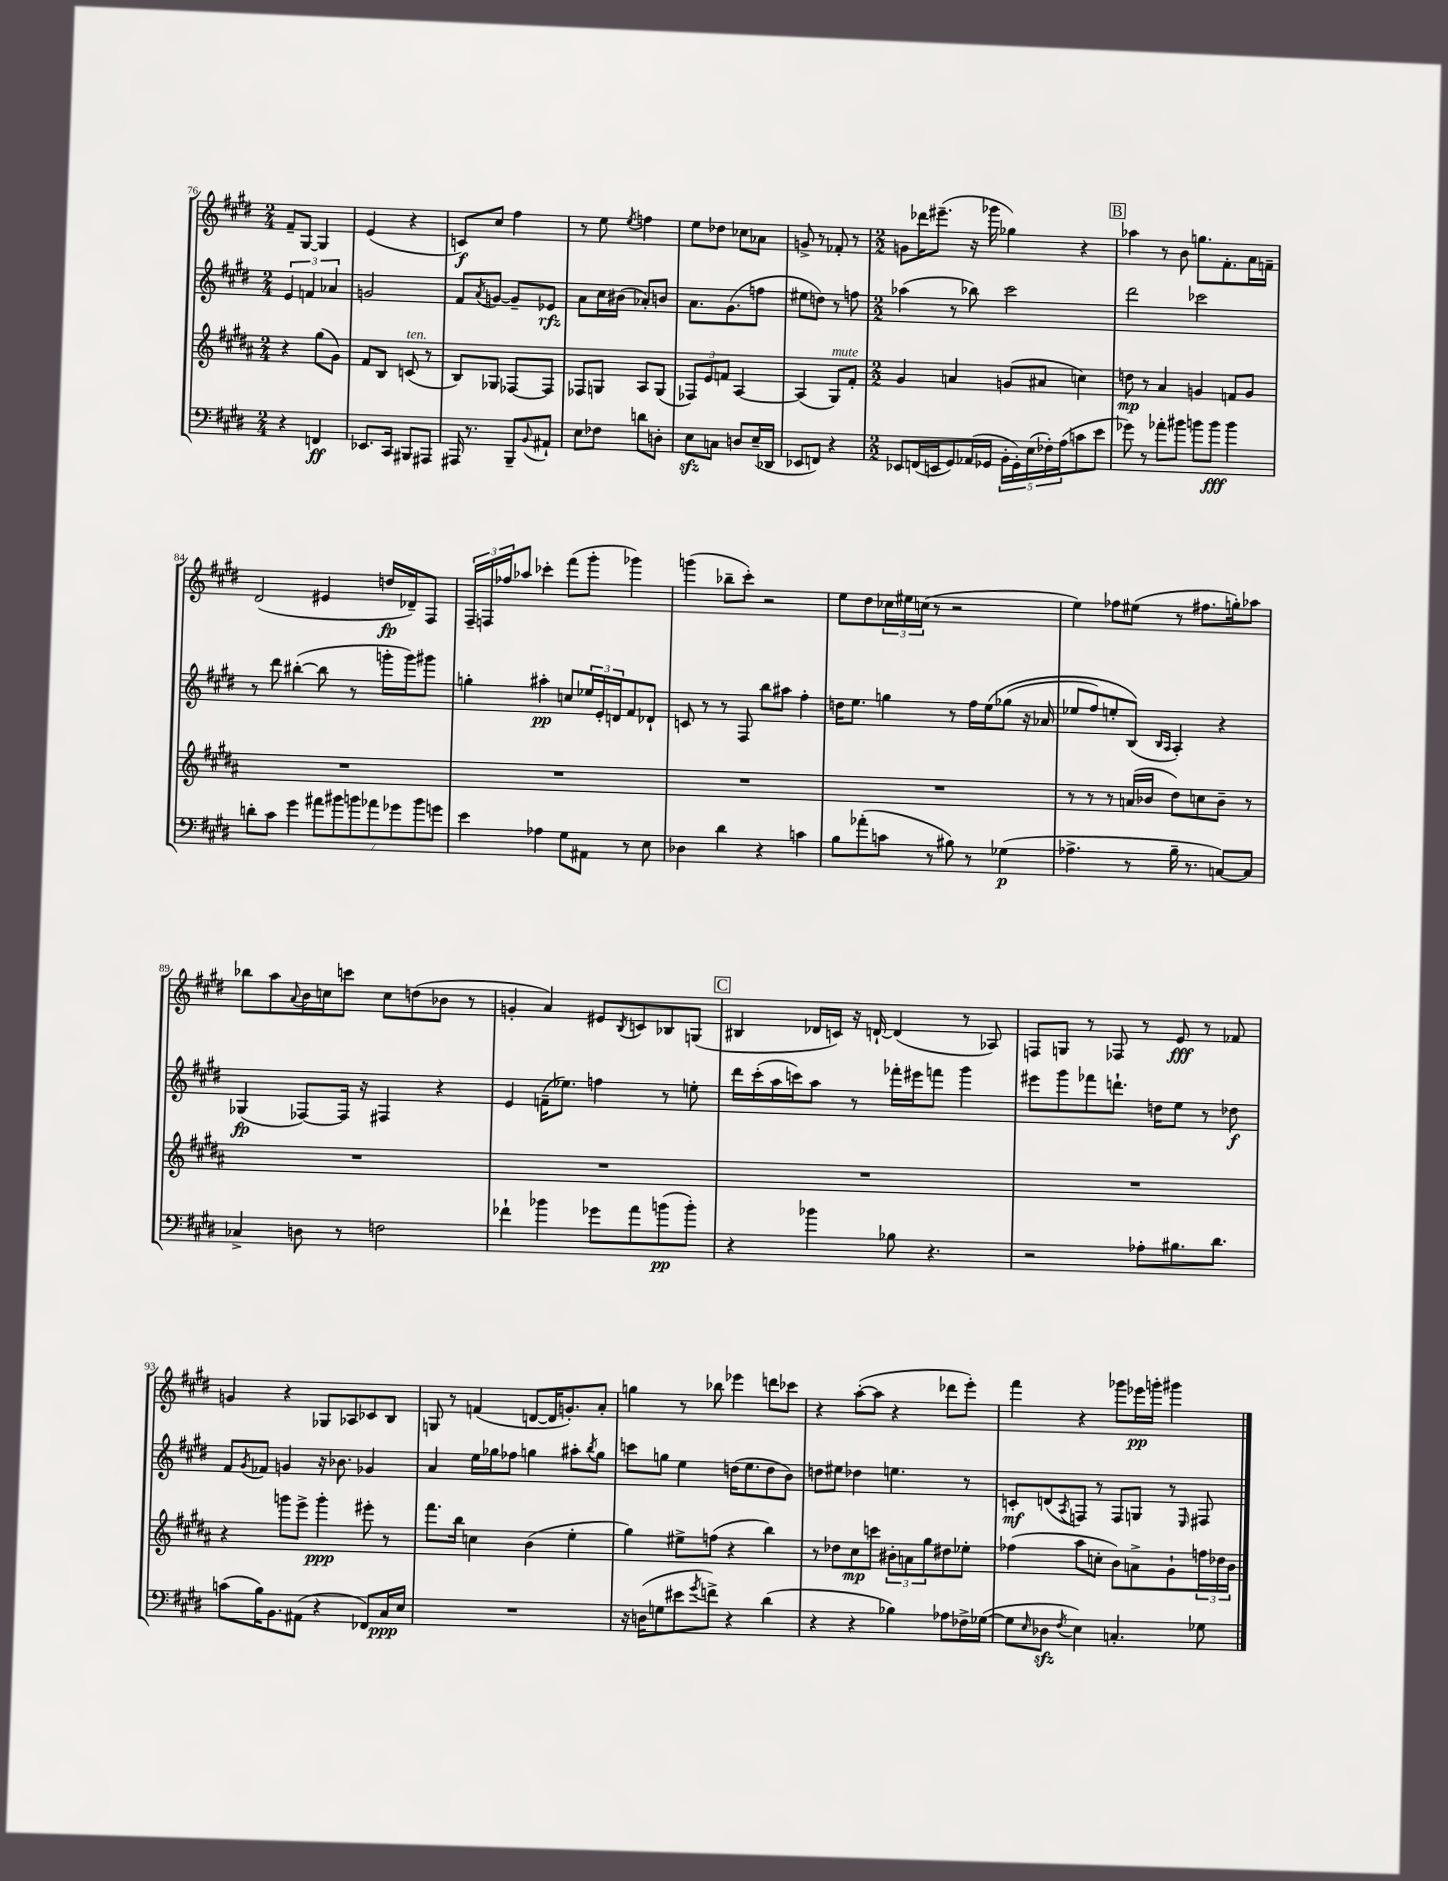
<<
\new StaffGroup <<
\new Staff = "s0" {
    \clef treble \key e \major \numericTimeSignature \time 2/4
    fis'8-- gis8~ gis4 |
    e'4( r4 |
    c'8\f) cis''8 fis''4 |
    r8 e''8 \acciaccatura { e''8 } f''4 |
    e''8 des''8 ces''8 aes'8 |
    g'8-> r8 fes'8-. r8 |
    \numericTimeSignature \time 2/2 g'8 des'''16 eis'''8.--( r16 ges'''16 ges''4) r4 |
    \mark \markup { \box "B" } aes''4 r8 b'8 g''8. fis'8.-. a'16 f'16-- |
    dis'2( eis'4 d''16\fp des'16--) fis8 |
    \tuplet 3/2 { fis16-- f16 fes''16 } aes''8 ces'''4-. fis'''8( gis'''8-. ges'''4) |
    g'''4( bes''8-- cis'''8-.) r2 |
    e''8 dis''8 \tuplet 3/2 { ces''16 eis''16 c''16( } r8 r2 |
    e''4) fes''8 eis''8( r8 fis''8. g''16-.) aes''8 |
    bes''8 a''8 \appoggiatura { a'8 } b'16 c''16 c'''8 c''8 d''8( bes'8 r8 |
    g'4-. a'4) eis'8 \acciaccatura { b8 } c'8 bes8 g8( |
    \mark \markup { \box "C" } bis4 des'16 c'16) r16 d'16~-! d'4( r8 aes8) |
    f8 g8 r8 fes8 r8 e'8\fff r8 fes'8 |
    g'4 r4 ges8 aes8 ces'8 b8 |
    g8 r8 f'4( d'8~ d'16 g'8.-.) a'8-. |
    g''4 r8 bes''8 ees'''4 d'''8 ces'''8 |
    r4 a''8~-.( a''8 r4 des'''8 e'''8-.) |
    fis'''4 r4 ges'''8 ees'''16\pp g'''16-. gis'''4 \bar "|." |
}
\new Staff = "s1" {
    \clef treble \key e \major \numericTimeSignature \time 2/4
    \tuplet 3/2 { e'4 f'4 aes'4 } |
    g'2 |
    fis'8 \acciaccatura { a'8 } g'8~ g'8-- ees'8\rfz |
    a'8 cis''16 bis'16( aes'8-.) b'8 |
    a'8. gis'8.( f''8 |
    eis''8 d''8) r8 f''8 |
    \numericTimeSignature \time 2/2 aes''4( r8 bes''8) cis'''2 |
    \mark \markup { \box "B" } dis'''2 ces'''2 |
    r8 dis'''8 bis''4~-.( bis''8 r8 g'''16-. g'''16) gis'''8 |
    g''4-. ais''4-.\pp c''8 \tuplet 3/2 { ees''16 e'16-. d'16 } fis'8 des'8-! |
    c'8 r8 r8 fis8 b''8 ais''8 fis''4-. |
    d''16 e''8. g''4 r8 fis''16 e''16\( ges''8( r16 aes'16 |
    ees''8 fis''8) e''8-. b8(\) \grace { b16 a16 } a4-.) r4 |
    ges4\fp( fes8~) fes16 r16 fis4 r4 |
    e'4 f'16--( ees''8.) f''4 r8 e''8-. |
    \mark \markup { \box "C" } dis'''16 cis'''16-.( a''16 c'''16) a''8 r8 fes'''16-. eis'''16 f'''8 gis'''4 |
    eis'''8 gis'''8 fes'''8 d'''8.-! d''16 e''8 r8 des''8\f |
    fis'8 \acciaccatura { gis'8 } fes'8 g'4 r16 bes'8. ges'4 |
    a'4 e''16 ges''16 fes''8 g''4 ais''8-. \acciaccatura { b''8 } g''8 |
    c'''8 g''8 e''4 d''16( e''8. d''8 b'8) |
    d''8 eis''8 des''4 e''4. r8 |
    c'8-.\mf d'8( \acciaccatura { a8 } f8) r8 f8 g8 r8 \grace { e16 } fis8 \bar "|." |
}
\new Staff = "s2" {
    \clef treble \key b \major \numericTimeSignature \time 2/4
    r4 gis''8( gis'8) |
    fis'8 b8 c'8^\markup { \italic "ten." }( r8 |
    b8) ges8 fes8~ fes8 |
    fes8 g8 ais8 g8( |
    \tuplet 3/2 { fes8) e'8 f'8 } ais4~ |
    ais4( gis8^\markup { \italic "mute" }) fis'8-. |
    \numericTimeSignature \time 2/2 gis'4 a'4 g'8( ais'8 c''4) |
    \mark \markup { \box "B" } d''8\mp r8 ais'4 g'4 f'8 g'8 |
    R1 |
    R1 |
    R1 |
    R1 |
    r8 r8 r8 a'16( bes'16 dis''8) c''8 bes'8-- r8 |
    R1 |
    R1 |
    \mark \markup { \box "C" } R1 |
    R1 |
    r4 g'''8 e'''8-> g'''4-.\ppp eis'''8-. r8 |
    fis'''8. b''16 c''4 b'4( e''4-. |
    gis''4) eis''8-> f''8( r4 b''4) |
    r8 des''8 cis''8\mp c'''8 \tuplet 3/2 { bis'8-. a'8 gis''8 } dis''8 ees''8-. |
    fes''4( ais''8 c''8-. b'8) a'8-> gis'8-! \tuplet 3/2 { f''16 des''16 b'16 } \bar "|." |
}
\new Staff = "s3" {
    \clef bass \key e \major \numericTimeSignature \time 2/4
    r4 f,4\ff |
    ees,8. cis,16 bis,,8 ais,,8 |
    ais,,16 r8. b,,8-- \appoggiatura { b,8 } ais,8-! |
    e8 fes8 d'8 d8-. |
    e8\sfz c8 d8 e16--( des,16 |
    ees,8 f,8) r4 |
    \numericTimeSignature \time 2/2 ees,8 f,16( e,16 gis,8) aes,16( ges,16 \tuplet 5/4 { b,16-. ges,16-.) e16( fes16-.) a16( } c'8 e'8 |
    \mark \markup { \box "B" } ges'8) r8 aes'8-. bis'8 b'8 b'8\fff b'4 |
    d'8-. cis'8 gis'4 \tuplet 7/4 { ais'8 bis'8 b'8 aes'8 ges'8 b'8 g'8 } |
    e'4 aes4 gis8 ais,8 r8 e8 |
    des4 dis'4 r4 c'4 |
    b8 aes'8-.( c'8 r8 bis8) r8 ges4\p( |
    aes4.-> r8 b16-- r8. c8~) c8 |
    ces4-> d8 r8 f2 |
    fes'4-! bes'4 ges'8 a'8 b'8\pp( b'8-.) |
    \mark \markup { \box "C" } r4 bes'4 bes8 r4. |
    r2 aes8-. bis8. dis'8. |
    c'8( b16) b,8. ais,8( r4 fes,8) cis16\ppp e16 |
    R1 |
    r16 d16( g8 eis'8 \acciaccatura { gis'8 } f'8->) r4 dis'4( |
    r4 r4 bes4) aes8 fes16-> ges16~( |
    ges8 \grace { e16 } des8\sfz \acciaccatura { fis8 } e4) c4.-. ges8 \bar "|." |
}
>>
>>
\layout { \context { \Score currentBarNumber = #76 } }
